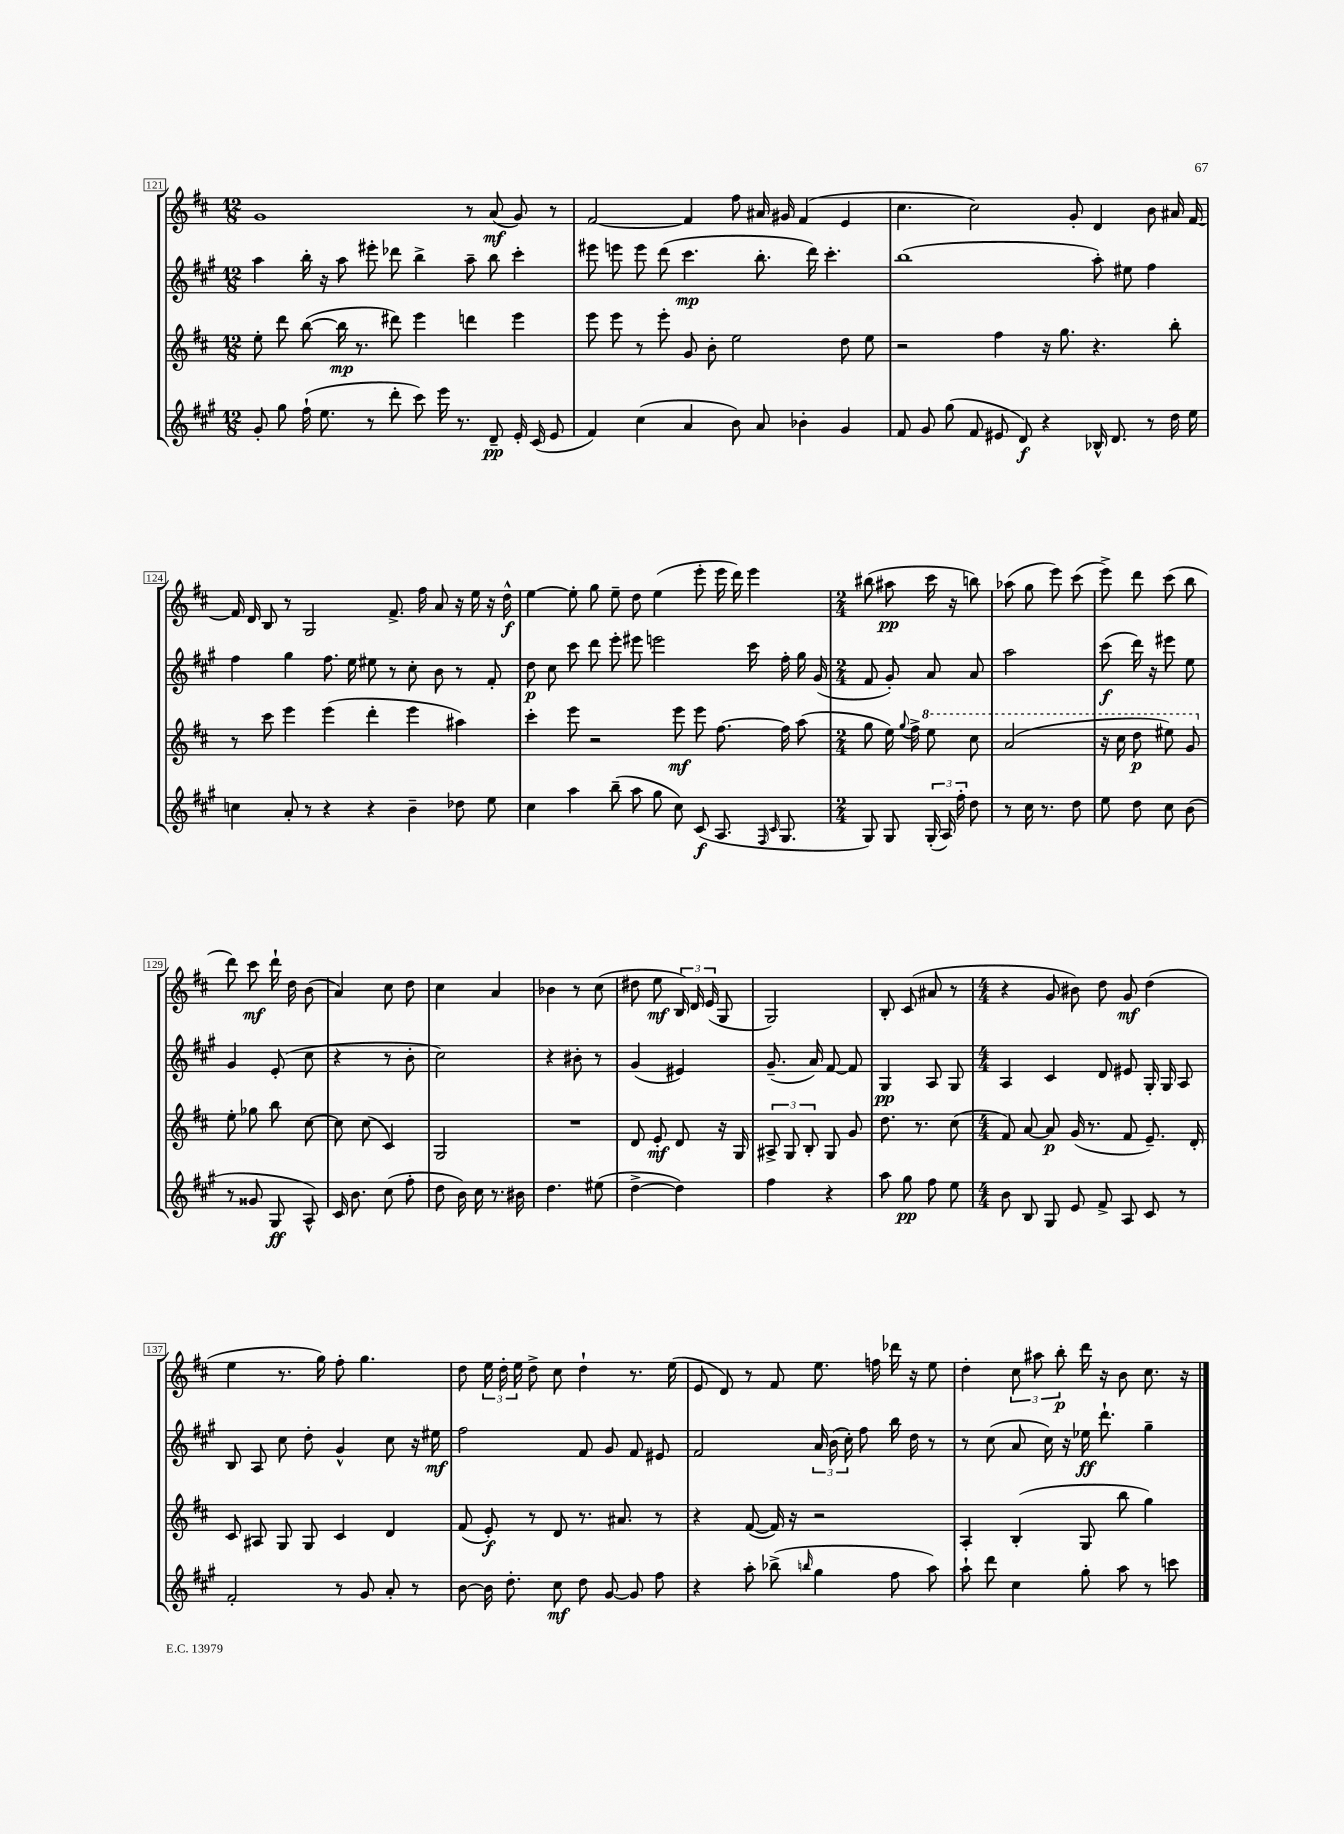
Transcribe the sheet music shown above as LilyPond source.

<<
\new StaffGroup <<
\new Staff = "s0" {
    \clef treble \key d \major \numericTimeSignature \time 12/8
    \autoBeamOff g'1 r8 a'8\mf( g'8) r8 |
    fis'2~ fis'4 fis''8 ais'16 gis'16 fis'4( e'4 |
    cis''4. cis''2) g'8-. d'4 b'8 ais'16 fis'16~ |
    fis'16 d'16 b8 r8 g2 fis'8.-> fis''16 a'8 r16 e''16 r16 d''16-^\f |
    e''4~ e''8-. g''8 e''8-- d''8 e''4( e'''8-. e'''16 d'''16) e'''4 |
    \numericTimeSignature \time 2/4 bis''8( ais''8\pp cis'''16 r16 b''8) |
    aes''8( g''8 e'''8) cis'''8( |
    e'''8->) d'''8 cis'''8( b''8 |
    d'''8) cis'''8\mf d'''16-! d''16 b'8( |
    a'4) cis''8 d''8 |
    cis''4 a'4 |
    bes'4 r8 cis''8( |
    dis''8 e''8\mf \tuplet 3/2 { b16) d'16 e'16( } g8 |
    g2) |
    b8-. cis'8( ais'8 r8 |
    \numericTimeSignature \time 4/4 r4 g'8 bis'8) d''8 g'8\mf d''4( |
    e''4 r8. g''16) fis''8-. g''4. |
    d''8 \tuplet 3/2 { e''16 d''16-. e''16 } d''8-> cis''8 d''4-! r8. e''16( |
    e'8 d'8) r8 fis'8 e''8. f''16 des'''16 r16 e''8 |
    d''4-. \tuplet 3/2 { cis''8 ais''8 b''8-.\p } d'''16 r16 b'8 cis''8. r16 \bar "|." |
}
\new Staff = "s1" {
    \clef treble \key a \major \numericTimeSignature \time 12/8
    \autoBeamOff a''4 b''16-. r16 a''8 eis'''8-. des'''8 b''4-> a''8-- b''8 cis'''4-. |
    eis'''8 e'''8 e'''8 d'''8( cis'''4.\mp b''8.-. d'''16) cis'''4.-. |
    b''1( a''8-.) eis''8 fis''4 |
    fis''4 gis''4 fis''8. e''16 eis''8 r8 cis''8-. b'8 r8 fis'8-. |
    d''8\p cis''8 cis'''8 d'''8 e'''8-. eis'''8 e'''2 cis'''16 fis''16-. gis''16 gis'16( |
    \numericTimeSignature \time 2/4 fis'8 gis'8-.) a'8 a'8 |
    a''2 |
    cis'''8\f( d'''16) r16 eis'''8 e''8 |
    gis'4 e'8-.( cis''8 |
    r4 r8 b'8-. |
    cis''2) |
    r4 bis'8-. r8 |
    gis'4( eis'4) |
    gis'8.--( a'16) fis'8~ fis'8 |
    gis4\pp a8 gis8 |
    \numericTimeSignature \time 4/4 a4 cis'4 d'8 eis'8 gis16-. gis16 a8 |
    b8 a8 cis''8 d''8-. gis'4-^ cis''8 r16 eis''16\mf |
    fis''2 fis'8 gis'8 fis'8 eis'8 |
    fis'2 \tuplet 3/2 { a'16 b'16( cis''16-.) } fis''8 b''16 d''16 r8 |
    r8 cis''8( a'8 cis''16) r16 ees''16\ff d'''8.-! gis''4-- \bar "|." |
}
\new Staff = "s2" {
    \clef treble \key d \major \numericTimeSignature \time 12/8
    \autoBeamOff e''8-. d'''8 b''8~( b''16\mp r8. dis'''8) e'''4 d'''4 e'''4 |
    e'''8 e'''8 r8 e'''8-. g'8 b'8-. e''2 d''8 e''8 |
    r2 fis''4 r16 g''8. r4. b''8-. |
    r8 cis'''8 e'''4 e'''4( d'''4-. e'''4 ais''4) |
    cis'''4-. e'''8 r2 e'''8\mf e'''8 fis''8.~ fis''16 a''8( |
    \numericTimeSignature \time 2/4 g''8 e''16) \appoggiatura { g''8 } fis''16-> \ottava #1 e'''8 cis'''8 |
    a''2( |
    r16 cis'''16 d'''8\p eis'''8) g''8 \ottava #0 |
    e''8-. ges''8 b''8 cis''8~ |
    cis''8 cis''8( cis'4) |
    g2 |
    R2 |
    d'8 e'8-.\mf d'8 r16 g16 |
    \tuplet 3/2 { ais8-> g8 b8-. } g8 g'8 |
    d''8. r8. cis''8( |
    \numericTimeSignature \time 4/4 fis'8) a'8~ a'8\p g'16( r8. fis'8 e'8.--) d'16-. |
    cis'8 ais8 g8 g8 cis'4 d'4 |
    fis'8( e'8-.\f) r8 d'8 r8. ais'8. r8 |
    r4 fis'8~( fis'16) r16 r2 |
    a4-. b4-.( g8 b''8 g''4) \bar "|." |
}
\new Staff = "s3" {
    \clef treble \key a \major \numericTimeSignature \time 12/8
    \autoBeamOff gis'8-. gis''8 fis''16-!( e''8. r8 d'''8-. cis'''8) e'''16 r8. d'8--\pp e'16-. cis'16( e'8 |
    fis'4) cis''4( a'4 b'8) a'8 bes'4-. gis'4 |
    fis'8 gis'8 gis''8( fis'8 eis'8 d'8\f) r4 bes16-^ d'8. r8 d''16 e''16 |
    c''4 a'8-. r8 r4 r4 b'4-- des''8 e''8 |
    cis''4 a''4 b''8--( a''8 gis''8 cis''8) cis'8\f( a8. \grace { fis16 cis'16 } gis8. |
    \numericTimeSignature \time 2/4 gis8) gis8 \tuplet 3/2 { gis16-.( a16) fis''16-. } d''8 |
    r8 cis''16 r8. d''8 |
    e''8 d''8 cis''8 b'8( |
    r8 gisis'8 gis8\ff a8-^) |
    cis'16 b'8. cis''8( fis''8-. |
    d''8 b'16) cis''16 r8. bis'16 |
    d''4. eis''8( |
    d''4~-> d''4) |
    fis''4 r4 |
    a''8 gis''8\pp fis''8 e''8 |
    \numericTimeSignature \time 4/4 b'8 b8 gis8 e'8 fis'8-> a8 cis'8 r8 |
    fis'2-. r8 gis'8 a'8-. r8 |
    b'8~ b'16 d''8.-. cis''8\mf d''8 gis'8~ gis'8 fis''8 |
    r4 a''8-. bes''8->( \grace { b''16 } gis''4 fis''8 a''8) |
    a''8-! d'''8 cis''4 gis''8-. a''8 r8 c'''8 \bar "|." |
}
>>
>>
\layout { \context { \Score currentBarNumber = #121 \override BarNumber.stencil = #(make-stencil-boxer 0.1 0.3 ly:text-interface::print) } }
